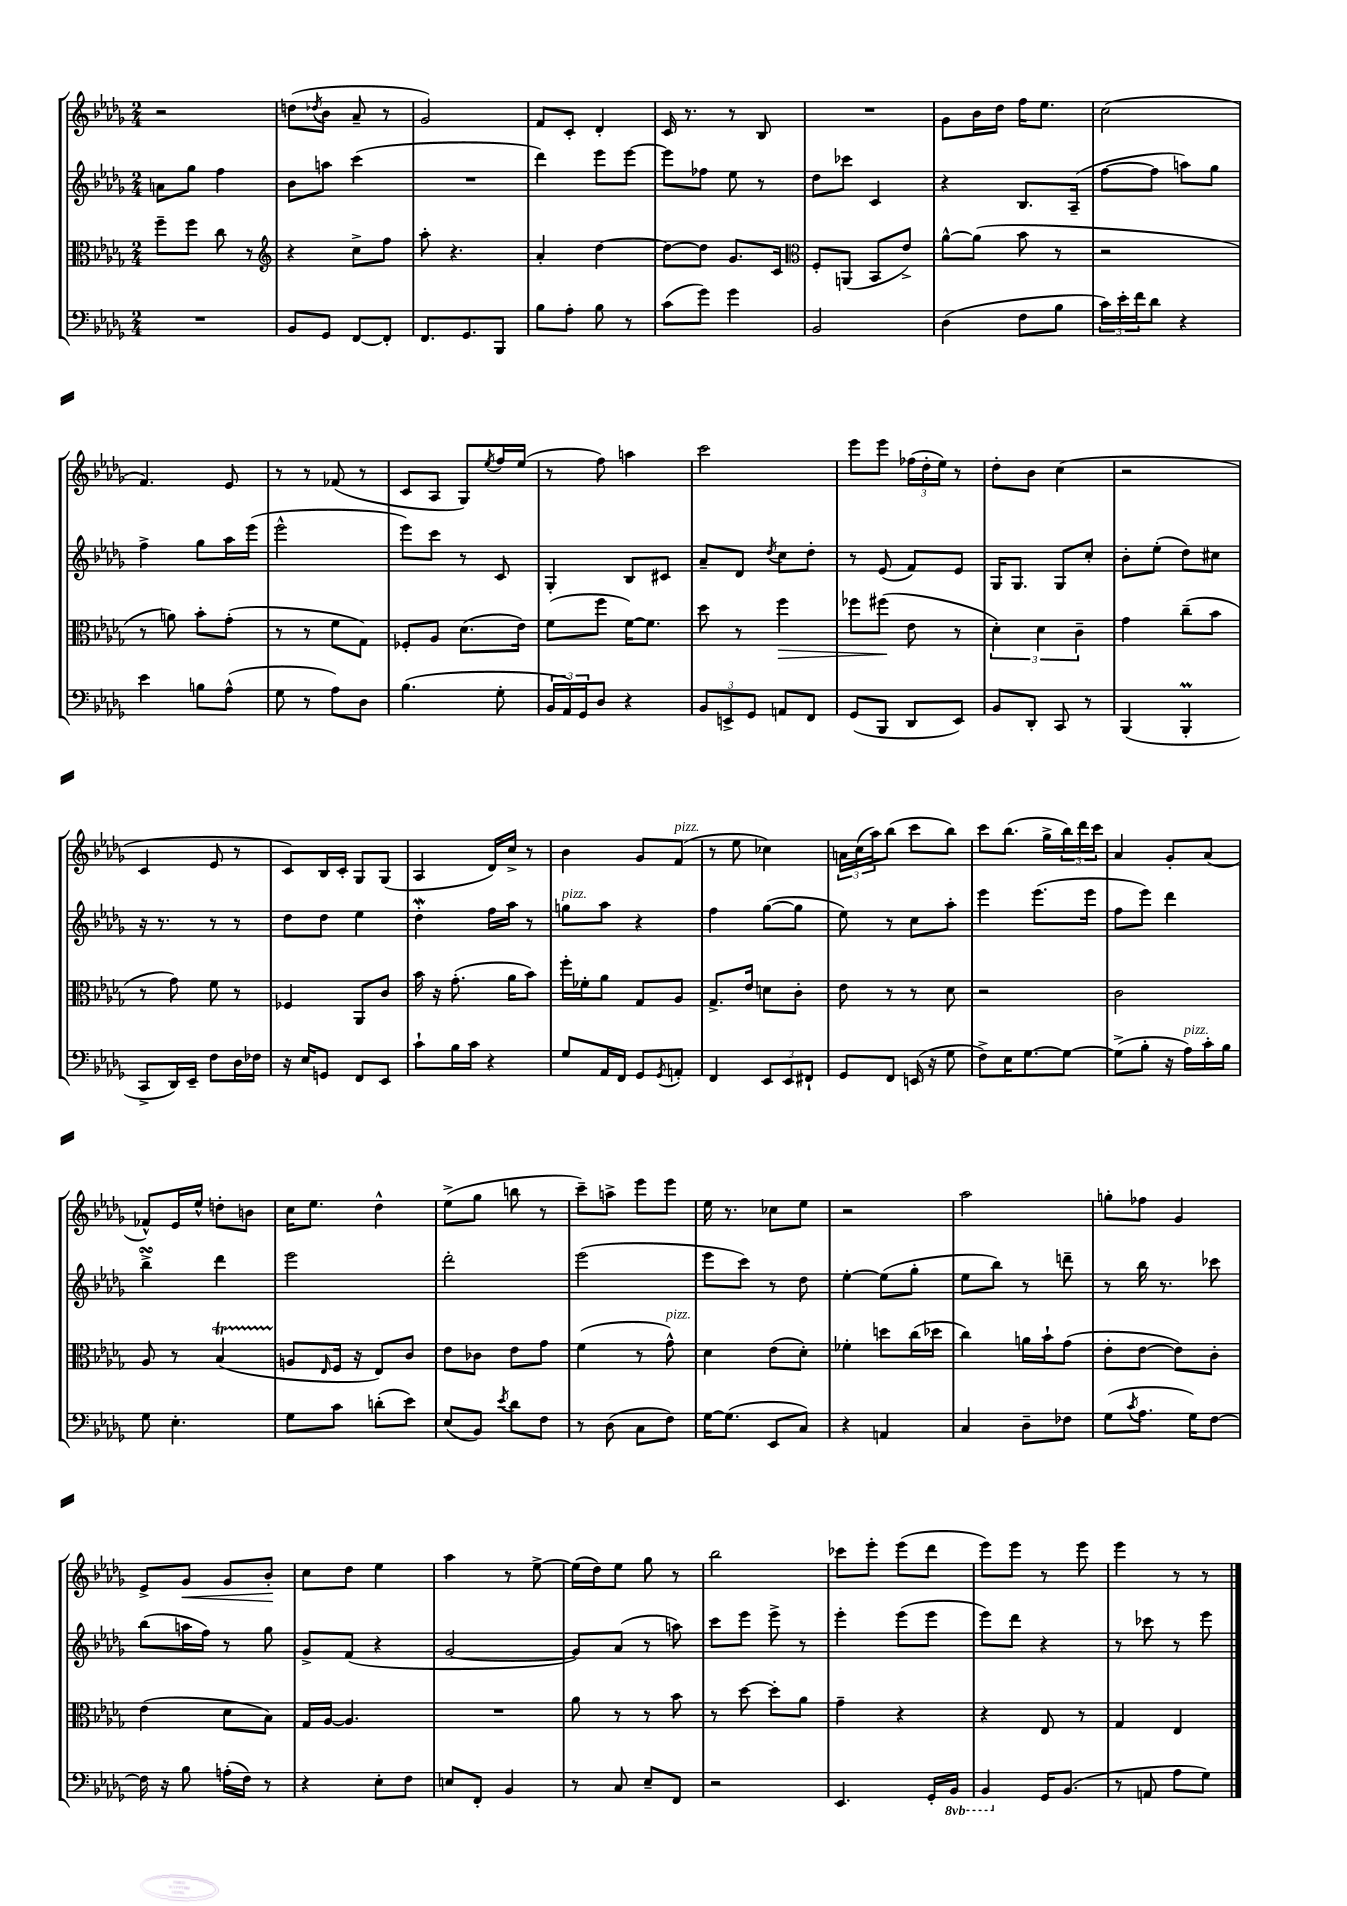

**kern	**kern	**dynam	**kern	**kern	**dynam
*part4	*part3	*part3	*part2	*part1	*part1
*staff4	*staff3	*staff3	*staff2	*staff1	*staff1
*clefF4	*clefC3	*	*clefG2	*clefG2	*
*k[b-e-a-d-g-]	*k[b-e-a-d-g-]	*	*k[b-e-a-d-g-]	*k[b-e-a-d-g-]	*
*M2/4	*M2/4	*	*M2/4	*M2/4	*
=72	=72	=72	=72	=72	=72
2r	8ff~\L	.	8an\L	2r	.
.	8ff\J	.	8gg-\J	.	.
.	8cc\	.	4ff\	.	.
.	8r	.	.	.	.
=73	=73	=73	=73	=73	=73
*	*clefG2	*	*	*	*
8BB-/L	4r	.	8b-\L	(8ddn\L	.
.	.	.	.	8qdd-X/	.
8GG-/J	.	.	8aan\J	8b-\J	.
[8FF/L	8cc^\L	.	(4ccc\	8a-~/	.
8FF'/J]	8ff\J	.	.	8r	.
=74	=74	=74	=74	=74	=74
8.FF/L	8aa-'\	.	2r	2g-/)	.
.	4.r	.	.	.	.
8.GG-/	.	.	.	.	.
8BBB-/J	.	.	.	.	.
=75	=75	=75	=75	=75	=75
8B-\L	4a-'/	.	4ddd-\)	8f/L	.
8A-'\J	.	.	.	8c'/J	.
8B-\	[4dd-\	.	8eee-\L	4d-'/	.
8r	.	.	[8eee-\J	.	.
=76	=76	=76	=76	=76	=76
(8c\L	8dd-\L_	.	8eee-\L]	16c/	.
.	.	.	.	8.r	.
8g-\J)	8dd-\J]	.	8ff-X\J	.	.
4g-\	8.g-/L	.	8ee-\	8r	.
.	.	.	8r	8B-/	.
.	16c/Jk	.	.	.	.
=77	=77	=77	=77	=77	=77
*	*clefC3	*	*	*	*
2BB-/	8F'/L	.	8dd-\L	2r	.
.	(8AAn/J	.	8ccc-X\J	.	.
.	8BB-/L	.	4c/	.	.
.	8e-^/J)	.	.	.	.
=78	=78	=78	=78	=78	=78
(4D-\	[8a-^^\L	.	4r	8g-\L	.
.	(8a-\J]	.	.	16b-\L	.
.	.	.	.	16dd-\JJ	.
8F\L	8b-\	.	8.B-/L	16ff\KL	.
.	.	.	.	8.ee-\J	.
8B-\J	8r	.	.	.	.
.	.	.	(16A-~/Jk	.	.
=79	=79	=79	=79	=79	=79
24c\LL)	2r	.	[8ff\L	(2cc\	.
24e-'\	.	.	.	.	.
24f\J	.	.	.	.	.
8d-\J	.	.	8ff\J]	.	.
4r	.	.	8aan\L)	.	.
.	.	.	8gg-\J	.	.
!!LO:LB:g=z
=80	=80	=80	=80	=80	=80
4e-\	8r	.	4ff^\	4.f/)	.
.	8an\)	.	.	.	.
8Bn\L	8b-'\L	.	8gg-\L	.	.
(8A-^^\J	(8g-'\J	.	16aa-\L	8e-/	.
.	.	.	(16eee-\JJ	.	.
=81	=81	=81	=81	=81	=81
8G-\	8r	.	2eee-^^\	8r	.
8r	8r	.	.	8r	.
8A-\L)	8f\L	.	.	(8f-X/	.
8D-\J	8G-\J)	.	.	8r	.
=82	=82	=82	=82	=82	=82
(4.B-\	8F-X'/L	.	8eee-\L)	8c/L	.
.	8A-/J	.	8ccc\J	8A-/J	.
.	(8.d-\L	.	8r	8G-/L)	.
.	.	.	.	8qee-/	.
8G-'\	.	.	8c/	16ff/L	.
.	16e-\Jk)	.	.	(16ee-/JJ	.
=83	=83	=83	=83	=83	=83
24BB-/LL	(8f\L	.	4G-'/	8r	.
24AA-/)	.	.	.	.	.
24GG-/J	.	.	.	.	.
8D-/J	8ff\J	.	.	8ff\)	.
4r	[16f\KL)	.	8B-/L	4aan\	.
.	8.f\J]	.	.	.	.
.	.	.	8c#X/J	.	.
=84	=84	=84	=84	=84	=84
12BB-/L	8dd-\	.	8a-~/L	2ccc\	.
12EEn^/	.	.	.	.	.
.	8r	.	8d-/J	.	.
12GG-/J	.	.	.	.	.
.	.	.	8qdd-/	.	.
!	!	!LO:HP:b	!	!	!
8AAn/L	4ff\	>	8cc\L	.	.
8FF/J	.	.	8dd-'\J	.	.
=85	=85	=85	=85	=85	=85
(8GG-/L	8ff-X\L	.	8r	8eee-\L	.
8BBB-/J	(8ff#X\J	.	(8e-/	8eee-\J	.
8DD-/L	8e-\	]	8f/L)	(24ff-X\LL	.
.	.	.	.	24dd-'\	.
.	.	.	.	24ee-\JJ)	.
8EE-/J)	8r	.	8e-/J	8r	.
=86	=86	=86	=86	=86	=86
8BB-/L	6d-'\)	.	16G-/KL	8dd-'\L	.
.	.	.	8.G-/J	.	.
8DD-'/J	.	.	.	8b-\J	.
.	6d-\	.	.	.	.
8CC/	.	.	8G-/L	(4cc\	.
.	6c~\	.	.	.	.
8r	.	.	8cc'/J	.	.
=87	=87	=87	=87	=87	=87
(4BBB-/	4g-\	.	8b-'\L	2r	.
.	.	.	(8ee-'\J	.	.
4BBB-M'/	(8cc~\L	.	8dd-\L)	.	.
.	8b-\J	.	8cc#X\J	.	.
!!LO:LB:g=z
=88	=88	=88	=88	=88	=88
8CC^/L	8r	.	16r	4c/	.
.	.	.	8.r	.	.
16DD-/L)	8g-\)	.	.	.	.
16EE-~/JJ	.	.	.	.	.
8F\L	8f\	.	8r	8e-/	.
16D-\L	8r	.	8r	8r	.
16F-X\JJ	.	.	.	.	.
=89	=89	=89	=89	=89	=89
16r	4F-X/	.	8dd-\L	8c/L)	.
16E-/KL	.	.	.	.	.
8GGn/J	.	.	8dd-\J	16B-/L	.
.	.	.	.	16c'/JJ	.
8FF/L	8AA-/L	.	4ee-\	8G-/L	.
8EE-/J	8c/J	.	.	(8G-/J	.
=90	=90	=90	=90	=90	=90
8c`\L	16b-\	.	4dd-w'\	4A-/	.
.	16r	.	.	.	.
16B-\L	(8.g-'\	.	.	.	.
16c\JJ	.	.	.	.	.
4r	.	.	16ff\LL	16d-/LL)	.
.	16a-\KL	.	16aa-\JJ	16cc^/JJ	.
.	8b-\J)	.	8r	8r	.
=91	=91	=91	=91	=91	=91
!	!	!	!LO:TX:a:i:t=pizz.	!	!
8G-/L	16ff'\LL	.	8ggn\L	4b-\	.
.	16f-X'\J	.	.	.	.
16AA-/L	8a-\J	.	8aa-\J	.	.
16FF/JJ	.	.	.	.	.
8GG-/L	8G-/L	.	4r	8g-/L	.
8qGG-/	.	.	.	.	.
!	!	!	!	!LO:TX:a:i:t=pizz.	!
8AAn'/J	8A-/J	.	.	(8f/J	.
=92	=92	=92	=92	=92	=92
4FF/	8.G-^/L	.	4ff\	8r	.
.	.	.	.	8ee-\	.
.	16e-/Jk	.	.	.	.
12EE-/L	8dn\L	.	([8gg-\L	4cc-X\)	.
12EE-/	.	.	.	.	.
.	8c'\J	.	8gg-\J]	.	.
12FF#X`/J	.	.	.	.	.
=93	=93	=93	=93	=93	=93
8GG-/L	8e-\	.	8ee-\)	24an\LL	.
.	.	.	.	(24cc\	.
.	.	.	.	24aa-\J)	.
8FF/J	8r	.	8r	(8bb-\J	.
(16EEn/	8r	.	8cc\L	8ccc\L	.
16r	.	.	.	.	.
8G-\	8d-\	.	8aa-'\J	8bb-\J)	.
=94	=94	=94	=94	=94	=94
8F^\L)	2r	.	4eee-\	8ccc\L	.
16E-\K	.	.	.	(8.bb-\J	.
[8.G-\	.	.	.	.	.
.	.	.	(8.eee-\L	.	.
.	.	.	.	16gg-^\LL	.
8G-\J_	.	.	.	24bb-\)	.
.	.	.	.	24ddd-\	.
.	.	.	16eee-\Jk	.	.
.	.	.	.	24ccc\JJ	.
=95	=95	=95	=95	=95	=95
(8G-^\L]	2c\	.	8ff\L	4a-/	.
8B-'\J	.	.	8eee-\J)	.	.
16r	.	.	4ddd-\	8g-'/L	.
!LO:TX:a:i:t=pizz.	!	!	!	!	!
16A-\LL)	.	.	.	.	.
16c'\	.	.	.	(8a-/J	.
16B-\JJ	.	.	.	.	.
!!LO:LB:g=z
=96	=96	=96	=96	=96	=96
8G-\	8A-/	.	4bb-sSSS^\	8f-X^^/L)	.
4.E-'\	8r	.	.	16e-/L	.
.	.	.	.	16ee-^^/JJ	.
.	(4B-T/	.	4ddd-\	8ddn'\L	.
.	.	.	.	8bn\J	.
=97	=97	=97	=97	=97	=97
8G-\L	8An/L	.	2eee-\	16cc\KL	.
.	.	.	.	8.ee-\J	.
.	16qqE-/	.	.	.	.
8c\J	16F/Jk	.	.	.	.
.	16r	.	.	.	.
(8dn'\L	8E-/L)	.	.	4dd-^^\	.
8e-\J)	8c/J	.	.	.	.
=98	=98	=98	=98	=98	=98
(8E-/L	8e-\L	.	2ddd-'\	(8ee-^\L	.
8BB-/J)	8c-X\J	.	.	8gg-\J	.
8qe-/	.	.	.	.	.
8d-\L	8e-\L	.	.	8bbn\	.
8F\J	8g-\J	.	.	8r	.
=99	=99	=99	=99	=99	=99
8r	(4f\	.	(2eee-\	8ccc~\L)	.
(8D-\	.	.	.	8aan^\J	.
8C\L	8r	.	.	8eee-\L	.
!	!LO:TX:a:i:t=pizz.	!	!	!	!
8F\J)	8g-^^\)	.	.	8eee-\J	.
=100	=100	=100	=100	=100	=100
[16G-\KL	4d-\	.	8eee-\L	16ee-\	.
(8.G-\J]	.	.	.	8.r	.
.	.	.	8ccc\J)	.	.
8EE-/L	(8e-\L	.	8r	8cc-X\L	.
8C/J)	8d-'\J)	.	8dd-\	8ee-\J	.
=101	=101	=101	=101	=101	=101
4r	4f-X'\	.	[4ee-'\	2r	.
4AAn/	8ddn\L	.	(8ee-\L]	.	.
.	(16cc\L	.	8gg-'\J	.	.
.	16dd-X\JJ	.	.	.	.
=102	=102	=102	=102	=102	=102
4C/	4cc\)	.	8ee-\L	2aa-\	.
.	.	.	8bb-\J)	.	.
8D-~\L	16an\LL	.	8r	.	.
.	16b-`\J	.	.	.	.
8F-X\J	(8g-\J	.	8dddn~\	.	.
=103	=103	=103	=103	=103	=103
(8G-\L	8e-'\L	.	8r	8ggn'\L	.
8qc/	.	.	.	.	.
8.A-\J	[8e-\J	.	16bb-\	8ff-X\J	.
.	.	.	8.r	.	.
.	8e-\L])	.	.	4g-/	.
16G-\KL)	.	.	.	.	.
[8F\J	8c'\J	.	8ccc-X\	.	.
!!LO:LB:g=z
=104	=104	=104	=104	=104	=104
16F\]	(4e-\	.	(8bb-\L	8e-^/L	.
16r	.	.	.	.	.
!	!	!	!	!	!LO:HP:b
8B-\	.	.	16aan\L	8g-/J	<
.	.	.	16ff\JJ)	.	.
(16An'\LL	8d-\L	.	8r	8g-/L	.
16F\JJ)	.	.	.	.	.
8r	8B-\J)	.	8gg-\	8b-'/J	.
.	.	.	.	.	[
=105	=105	=105	=105	=105	=105
4r	16G-/LL	.	8g-^/L	8cc\L	.
.	[16A-/JJ	.	.	.	.
.	4.A-/]	.	(8f/J	8dd-\J	.
8E-'\L	.	.	4r	4ee-\	.
8F\J	.	.	.	.	.
=106	=106	=106	=106	=106	=106
8En/L	2r	.	[2g-/	4aa-\	.
8FF'/J	.	.	.	.	.
4BB-/	.	.	.	8r	.
.	.	.	.	[8ee-^\	.
=107	=107	=107	=107	=107	=107
8r	8a-\	.	8g-/L])	(16ee-\LL]	.
.	.	.	.	16dd-\J)	.
8C/	8r	.	(8a-/J	8ee-\J	.
8E-~/L	8r	.	8r	8gg-\	.
8FF/J	8b-\	.	8aan\)	8r	.
=108	=108	=108	=108	=108	=108
2r	8r	.	8ccc\L	2bb-\	.
.	[8dd-\	.	8eee-\J	.	.
.	8dd-'\L]	.	8eee-^\	.	.
.	8a-\J	.	8r	.	.
=109	=109	=109	=109	=109	=109
4.EE-/	4g-~\	.	4eee-'\	8ccc-X\L	.
.	.	.	.	8eee-'\J	.
.	4r	.	(8eee-\L	(8eee-\L	.
16GG-'/LL	.	.	8eee-\J	8ddd-\J	.
*8ba	*	*	*	*	*
16BBB-/JJ	.	.	.	.	.
=110	=110	=110	=110	=110	=110
4BBB-/	4r	.	8eee-\L)	8eee-\L)	.
.	.	.	8ddd-\J	8eee-\J	.
*X8ba	*	*	*	*	*
16GG-/KL	8E-/	.	4r	8r	.
(8.BB-/J	.	.	.	.	.
.	8r	.	.	8eee-\	.
=111	=111	=111	=111	=111	=111
8r	4G-/	.	8r	4eee-\	.
8AAn/	.	.	8ccc-X\	.	.
8A-\L	4E-/	.	8r	8r	.
8G-\J)	.	.	8eee-\	8r	.
==	==	==	==	==	==
*-	*-	*-	*-	*-	*-
